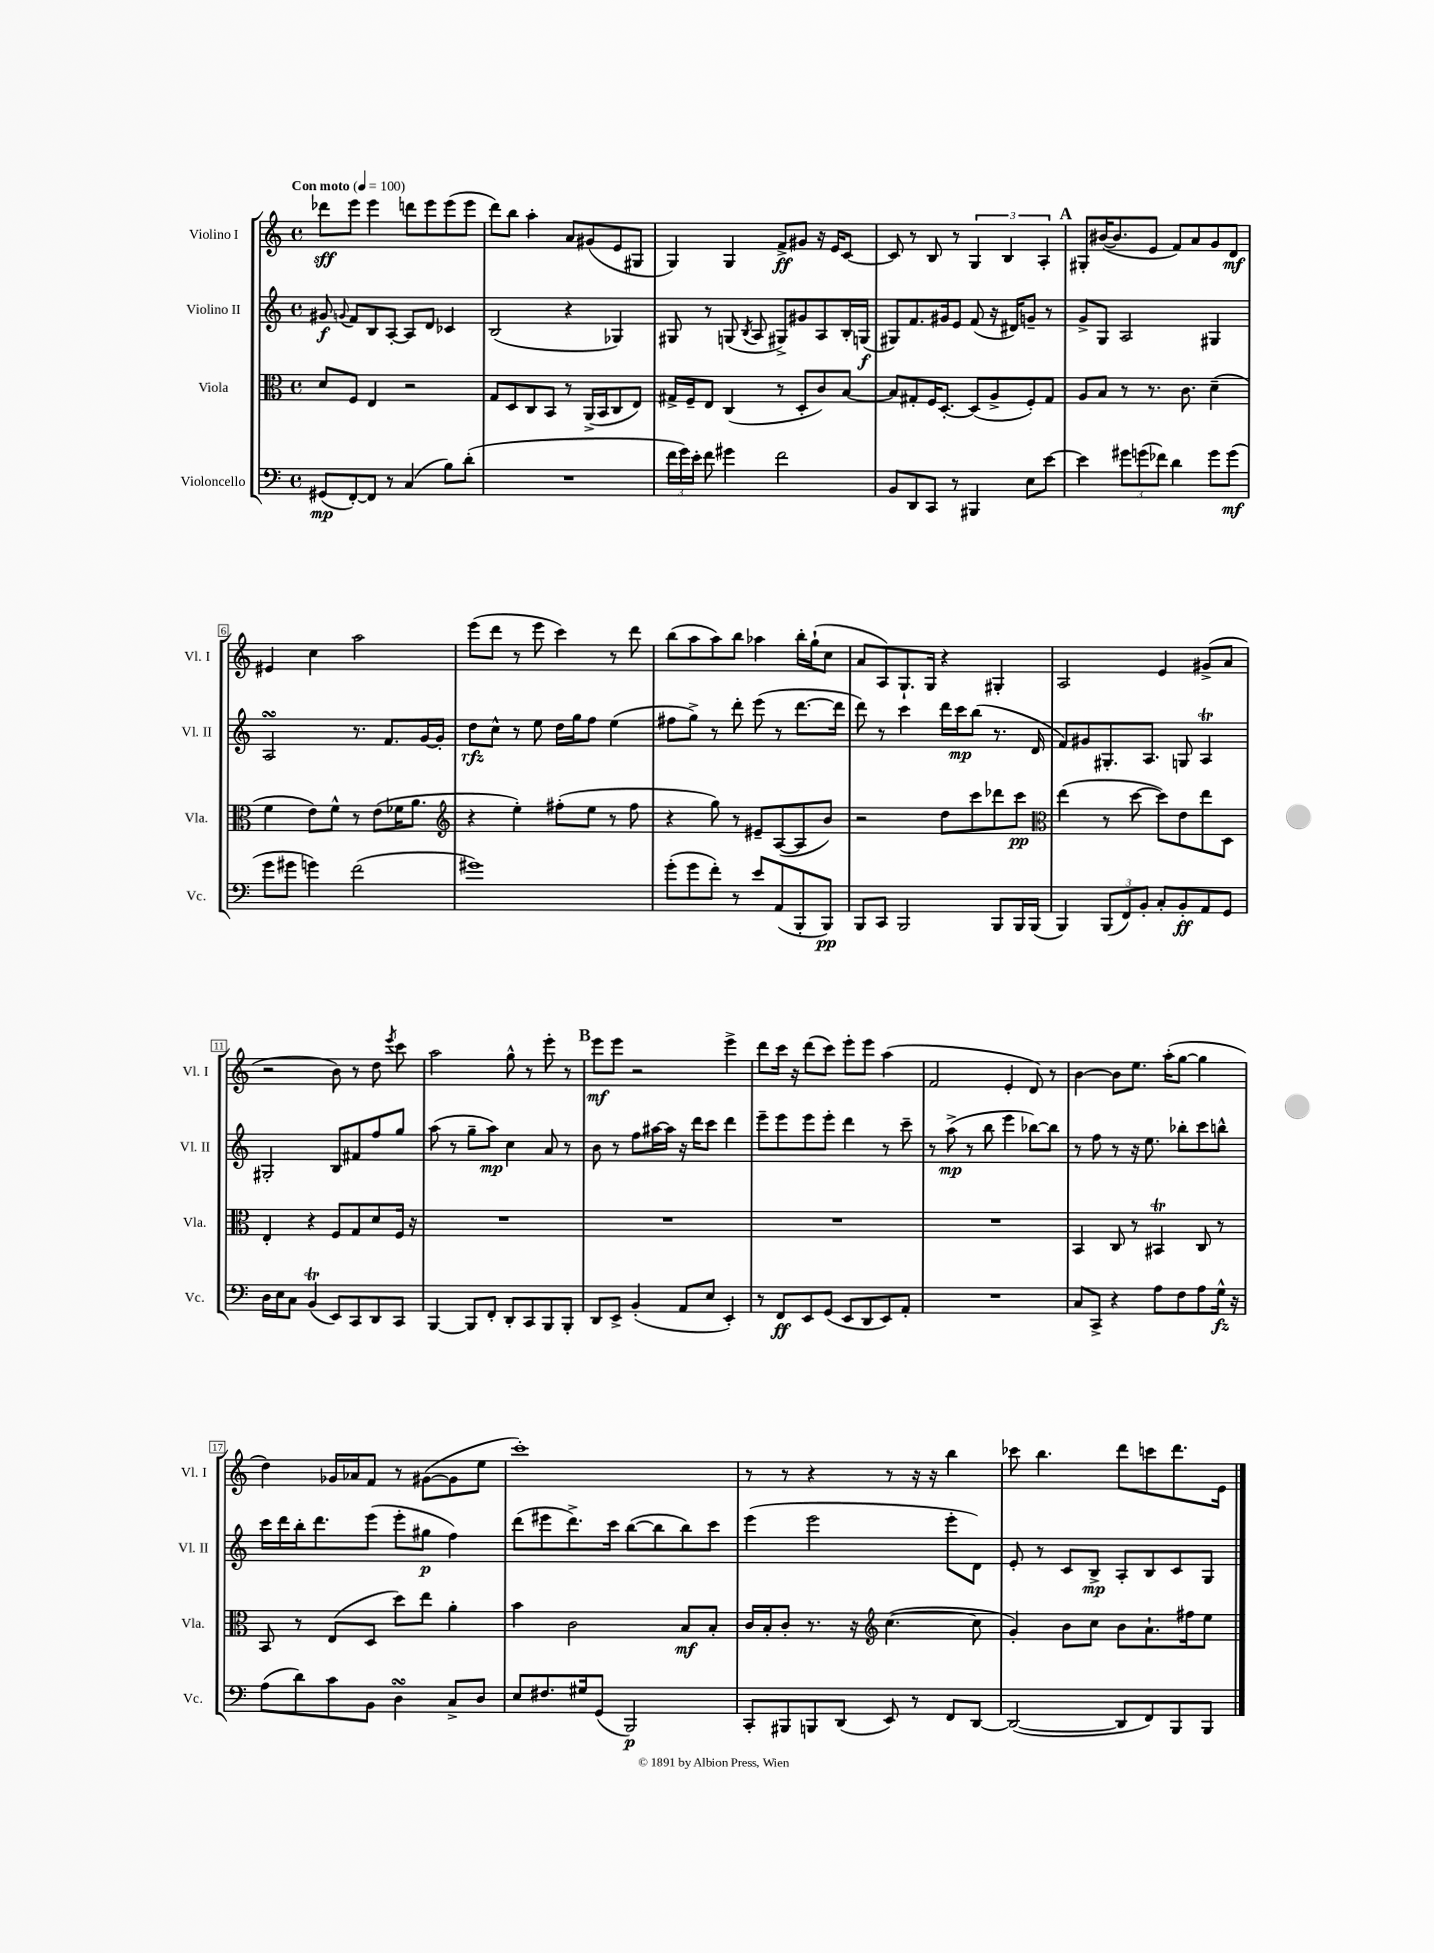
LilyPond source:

<<
\new StaffGroup <<
\new Staff = "s0" \with { instrumentName = "Violino I" shortInstrumentName = "Vl. I" } {
    \clef treble \key c \major \defaultTimeSignature \time 4/4 \tempo "Con moto" 4 = 100
    \autoBeamOff des'''8[\sff e'''8] e'''4 d'''8[ e'''8 e'''8( e'''8] |
    d'''8[) b''8] a''4-. a'8[ gis'8( e'8 gis8] |
    g4) g4 f'8[->\ff gis'8] r16 e'16[ c'8]~ |
    c'8 r8 b8 r8 \tuplet 3/2 { g4 b4 a4-. } |
    \mark \markup { \bold "A" } gis8[-. bis'16~( bis'8. e'8] f'8[) a'8 g'8 d'8]\mf |
    eis'4 c''4 a''2 |
    e'''8[( d'''8] r8 e'''8 c'''4) r8 d'''8 |
    b''8[( a''8 a''8) b''8] aes''4 b''16[-. g''16-!( c''8] |
    a'8[ a8) g8.-! g16] r4 gis4-. |
    a2 e'4 gis'8[->( a'8] |
    r2 b'8) r8 d''8 \acciaccatura { e'''8 } c'''8 |
    a''2 g''8-^ r8 e'''8-. r8 |
    \mark \markup { \bold "B" } e'''8[\mf e'''8] r2 e'''4-> |
    d'''8[ c'''16] r16 d'''8[( c'''8]) e'''8[-. e'''8] a''4( |
    f'2 e'4-. d'8) r8 |
    b'4~ b'8[ e''8.] a''16[-.( g''8]~ g''4 |
    d''4) ges'16[ aes'16 f'8] r8 gis'8[~( gis'8 e''8] |
    c'''1-.) |
    r8 r8 r4 r8 r16 r16 b''4 |
    ces'''8 b''4. d'''8[ c'''8 d'''8. e'16] \bar "|." |
}
\new Staff = "s1" \with { instrumentName = "Violino II" shortInstrumentName = "Vl. II" } {
    \clef treble \key c \major \defaultTimeSignature \time 4/4
    \autoBeamOff gis'8\f \appoggiatura { g'8 } f'8[ b8 a8]~-. a8[ d'8] ces'4 |
    b2( r4 ges4) |
    gis8 r8 g8( \acciaccatura { b8 } a8 gis8[->) gis'8 a8 b16-. g16]\f( |
    gis8[) f'8. gis'16 e'8] f'8( r16 dis'16[) g'8]-- r8 |
    \mark \markup { \bold "A" } g'8[-> g8] a2 gis4 |
    a2\turn r8. f'8.[ g'16~ g'16]-. |
    d''8[\rfz c''8]-^ r8 e''8 d''16[ g''16 f''8] e''4( |
    fis''8[ g''8]->) r8 d'''8-. e'''8( r8 d'''8.[~ d'''16] |
    d'''8) r8 c'''4 d'''16[ c'''16\mp b''8]( r8. d'16 |
    f'8[) gis'8 gis8.-. a8.] g8 a4\trill |
    gis2-. b8[ fis'8 f''8 g''8] |
    a''8( r8 g''8[-- a''8]\mp) c''4 a'8 r8 |
    \mark \markup { \bold "B" } b'8 r8 f''8[ ais''16~ ais''16] r16 d'''16[ c'''8] d'''4 |
    e'''8[-- e'''8 e'''8 e'''8]-. d'''4 r8 c'''8-- |
    r8 a''8->\mp( r8 b''8 e'''4 bes''8[~) bes''8] |
    r8 f''8 r8 r16 e''8. bes''8[-. c'''8 b''8]-^ |
    c'''16[ d'''16 b''16-. d'''8. e'''8]( e'''8[-. gis''8]\p f''4) |
    d'''8[( eis'''8 d'''8.->) c'''16] b''8[~( b''8 b''8) c'''8] |
    e'''4( e'''2 e'''8[-. d'8]) |
    e'8-. r8 c'8[ b8]->\mp a8[-. b8 c'8 g8] \bar "|." |
}
\new Staff = "s2" \with { instrumentName = "Viola" shortInstrumentName = "Vla." } {
    \clef alto \key c \major \defaultTimeSignature \time 4/4
    \autoBeamOff d'8[ f8] e4 r2 |
    g8[ d8 c8 b,8] r8 a,16[->( b,16 c8 e8]) |
    gis16[-> f16-- e8] c4( r8 d8[-. c'8) b8]~ |
    b8[ gis8-. f16 d8.]~-. d8[( a8-> f8-.) gis8] |
    \mark \markup { \bold "A" } a8[ b8] r8 r8. c'8. d'4--( |
    f'4 e'8[) f'8]-^ r8 e'8[( fes'16 a'8.] |
    \clef treble r4 e''4-.) fis''8[-.( e''8] r8 fis''8 |
    r4 g''8) r8 eis'8[-- a8~( a8 b'8]) |
    r2 d''8[ c'''8 des'''8 c'''8]\pp |
    \clef alto e''4( r8 d''8~ d''8[) e'8 e''8 d8] |
    e4-. r4 f8[ g8 d'8 f16] r16 |
    R1 |
    \mark \markup { \bold "B" } R1 |
    R1 |
    R1 |
    b,4 c8 r8 bis,4\trill c8 r8 |
    b,8 r8 e8[( d8] d''8[) e''8] a'4-. |
    b'4 c'2 b8[\mf b8]-. |
    c'16[ b16-. c'8]-. r8. r16 \clef treble c''4.~( c''8 |
    g'4-.) b'8[ c''8] b'8[ a'8.-! fis''16 e''8] \bar "|." |
}
\new Staff = "s3" \with { instrumentName = "Violoncello" shortInstrumentName = "Vc." } {
    \clef bass \key c \major \defaultTimeSignature \time 4/4
    \autoBeamOff gis,8[\mp( f,8~-.) f,8] r8 c4( b8[) d'8]-.( |
    R1 |
    \tuplet 3/2 { f'16[ g'16) e'16]-. } f'8 gis'4 f'2 |
    b,8[ d,8 c,8] r8 bis,,4 e8[ e'8]~ |
    \mark \markup { \bold "A" } e'4 \tuplet 3/2 { gis'8[ g'8( fes'8]) } d'4 g'8[ g'8]\mf( |
    g'8[ gis'8] g'4) f'2( |
    gis'1) |
    g'8[-.( g'8 f'8]-.) r8 e'8[ a,8( b,,8-. b,,8]\pp) |
    b,,8[ c,8] b,,2 b,,8[ b,,16 b,,16]( |
    b,,4) \tuplet 3/2 { b,,8[( f,8) b,8]-. } c8[-. b,8-.\ff a,8 g,8] |
    d16[ e16 c8] b,4\trill( e,8[) c,8 d,8 c,8] |
    b,,4~ b,,8[ f,8]-. d,8[-. c,8 b,,8 b,,8]-. |
    \mark \markup { \bold "B" } d,8[ e,8]-> b,4-.( a,8[ e8] e,4-.) |
    r8 f,8[\ff e,8 g,8]( e,8[ d,8 e,8) a,8]-. |
    R1 |
    c8[ c,8]-> r4 a8[ f8 a8 g16]-^\fz r16 |
    a8[( d'8) c'8 b,8] d4\turn c8[-> d8] |
    e8[ fis8. gis16 g,8]( b,,2\p) |
    c,8[-. bis,,8 b,,8 d,8]( e,8) r8 f,8[ d,8]~ |
    d,2~( d,8[ f,8) b,,8 b,,8] \bar "|." |
}
>>
>>
\layout { \context { \Score \override BarNumber.stencil = #(make-stencil-boxer 0.1 0.3 ly:text-interface::print) } }
